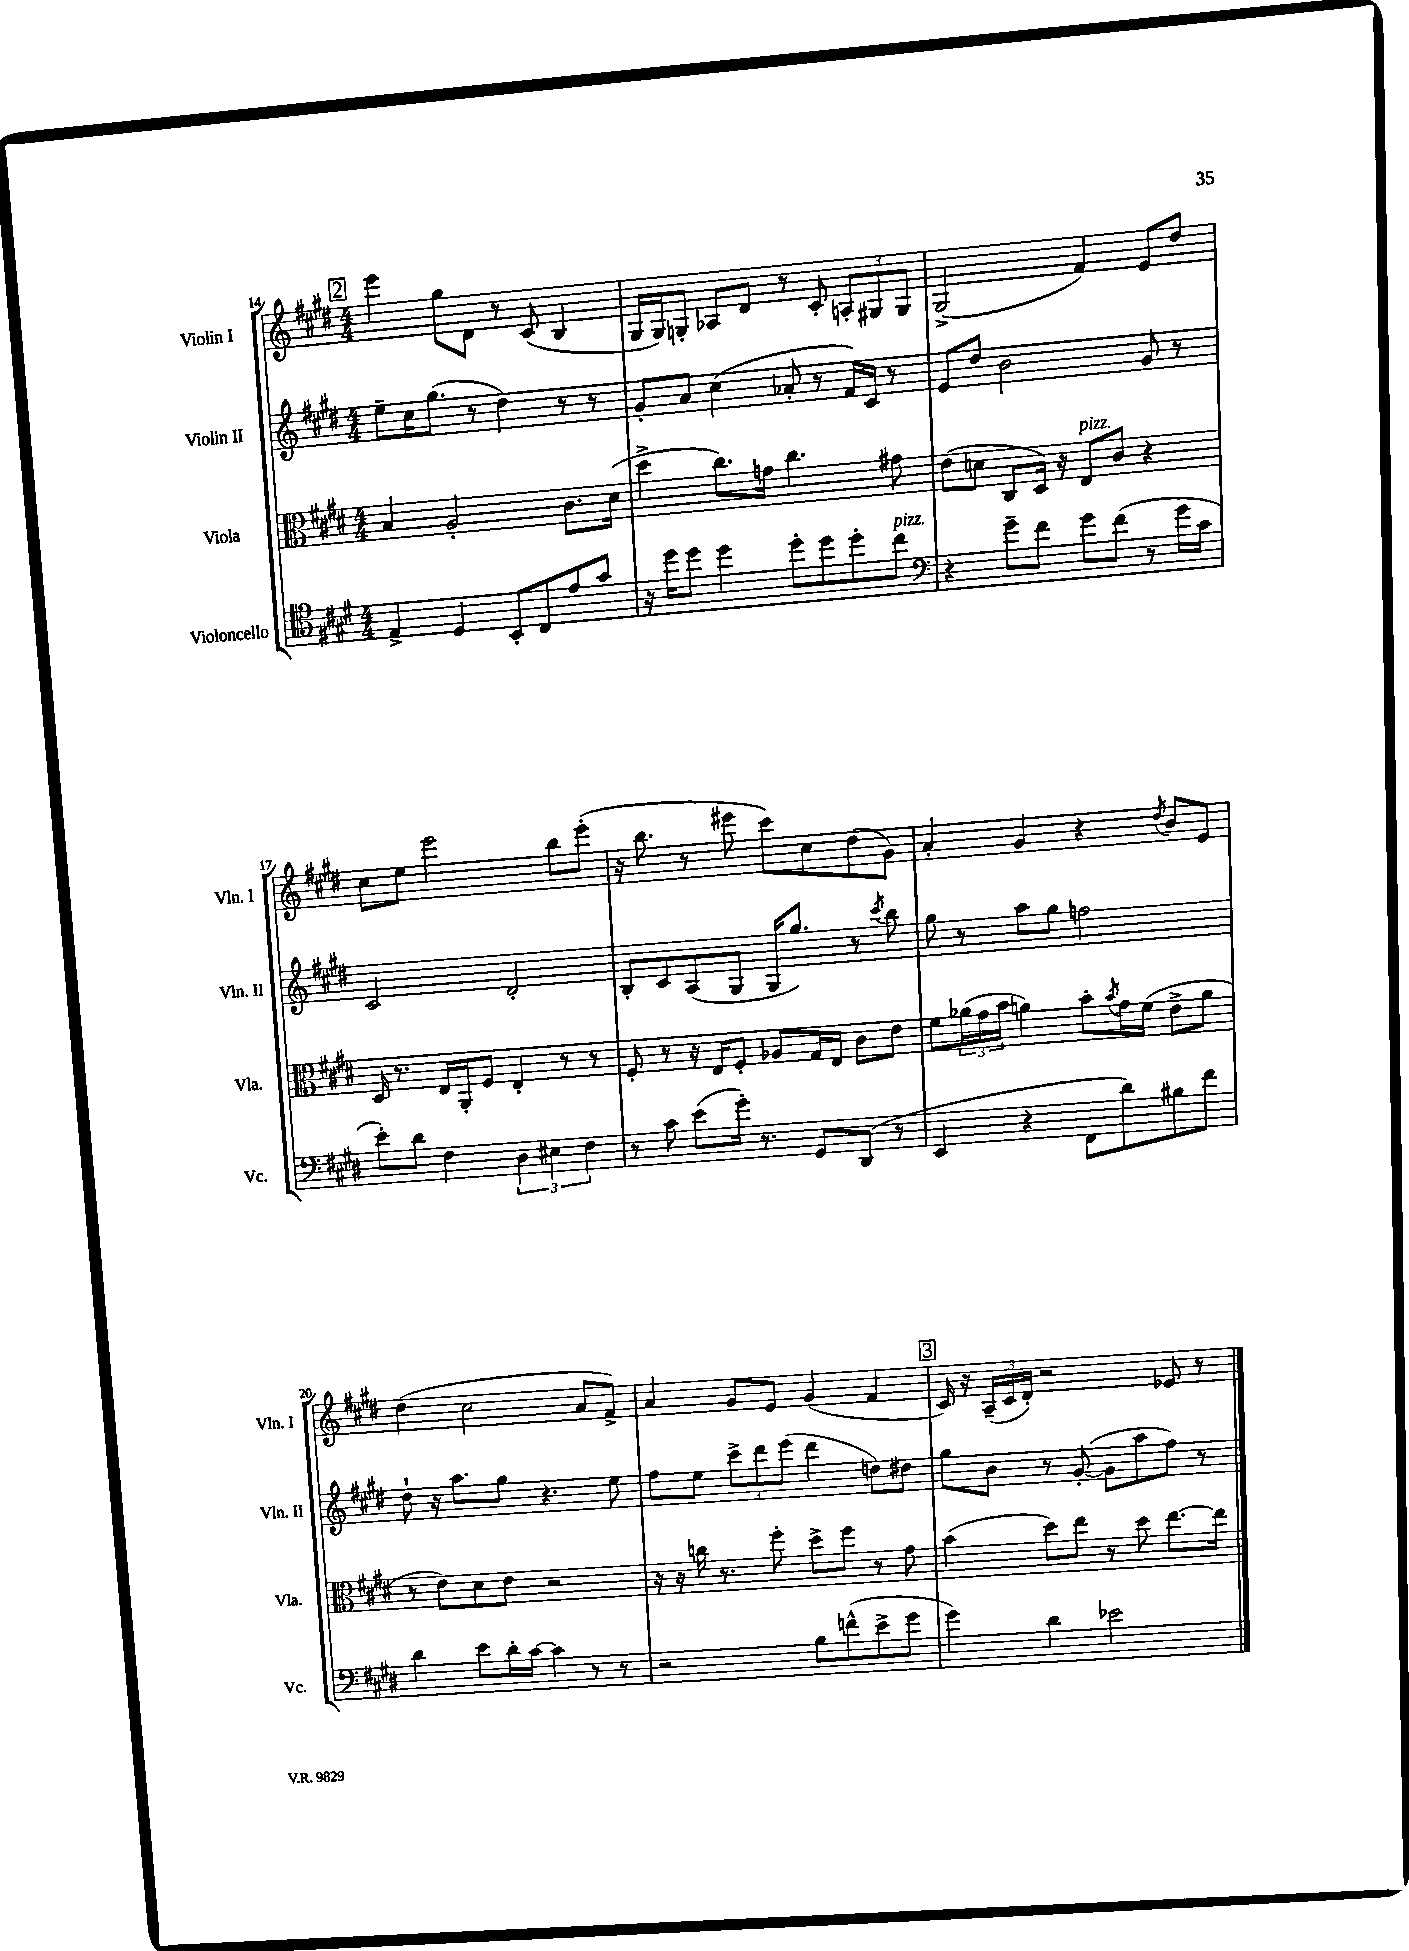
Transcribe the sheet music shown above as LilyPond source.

<<
\new StaffGroup <<
\new Staff = "s0" \with { instrumentName = "Violin I" shortInstrumentName = "Vln. I" } {
    \clef treble \key e \major \numericTimeSignature \time 4/4
    \mark \markup { \box "2" } e'''4 gis''8 dis'8 r8 cis'8( b4 |
    gis16 gis16) g8-. aes8 dis'8 r8 cis'8-. \tuplet 3/2 { a8-. gis8 gis8 } |
    gis2->( fis'4) e'8 dis''8 |
    cis''8 e''8 e'''2 b''8 e'''8-.( |
    r16 b''8. r8 eis'''8 cis'''8) cis''8 dis''8( gis'8) |
    a'4-. gis'4 r4 \acciaccatura { dis''8 } b'8 e'8 |
    dis''4( cis''2 a'8 fis'8->) |
    a'4 gis'8 e'8 gis'4( fis'4 |
    \mark \markup { \box "3" } cis'16) r16 \tuplet 3/2 { a16--( cis'16 dis'16-.) } r2 ees'8 r8 \bar "|." |
}
\new Staff = "s1" \with { instrumentName = "Violin II" shortInstrumentName = "Vln. II" } {
    \clef treble \key e \major \numericTimeSignature \time 4/4
    \mark \markup { \box "2" } e''8-- cis''16 gis''8.( r8 dis''4) r8 r8 |
    gis'8-. a'8 cis''4( aes'8-. r8 fis'16) cis'16 r8 |
    e'8 dis''8 b'2 gis'8 r8 |
    cis'2 dis'2-. |
    b8-. cis'8 a8( gis8 gis16 gis''8.) r8 \acciaccatura { cis'''8 } b''8 |
    gis''8 r8 a''8 gis''8 f''2 |
    dis''8-! r16 a''8. gis''8 r4. e''8 |
    fis''8 e''8 \tuplet 3/2 { cis'''8-> dis'''8 e'''8( } dis'''4 d''8) dis''8 |
    \mark \markup { \box "3" } gis''8 b'8 r8 gis'8~-.( gis'8 a''8 fis''8) r8 \bar "|." |
}
\new Staff = "s2" \with { instrumentName = "Viola" shortInstrumentName = "Vla." } {
    \clef alto \key e \major \numericTimeSignature \time 4/4
    \mark \markup { \box "2" } b4 a2-. cis'8. dis'16( |
    dis''4-> cis''8.) g'16 cis''4. gis'8 |
    e'8( d'8 cis8 dis16) r16 e8^\markup { \italic "pizz." } cis'8 r4 |
    dis16 r8. e16 a,16-. fis8 e4-. r8 r8 |
    fis8-. r8 r16 e16 fis8-. aes8 gis16 e16 cis'8 e'8 |
    fis'8 \tuplet 3/2 { aes'16( gis'16 b'16 } a'4) b'8-. \acciaccatura { b'8 } gis'16 fis'16( e'8-> a'8 |
    r8 e'8) dis'8 e'8 r2 |
    r16 r16 c''16 r8. fis''8-. dis''8-> fis''8 r8 gis'8 |
    \mark \markup { \box "3" } b'4( dis''8) e''8 r8 dis''8 e''8.~ e''16 \bar "|." |
}
\new Staff = "s3" \with { instrumentName = "Violoncello" shortInstrumentName = "Vc." } {
    \clef tenor \key e \major \numericTimeSignature \time 4/4
    \mark \markup { \box "2" } e4-> dis4 b,8-. cis8 e'8 gis'8 |
    r16 dis''16 dis''8 dis''4 dis''8-. dis''8 dis''8-. cis''8^\markup { \italic "pizz." } |
    \clef bass r4 gis'8-- fis'8 gis'8 fis'8( r8 gis'16 cis'16 |
    e'8-.) dis'8 fis4 \tuplet 3/2 { dis4 eis4 fis4 } |
    r8 cis'8 e'8( gis'16-.) r8. gis,8 dis,8( r8 |
    e,4 r4 fis,8 dis'8) bis8 fis'8 |
    dis'4 e'8 dis'16-. cis'16~ cis'4 r8 r8 |
    r2 b8 f'8-^( e'8-> gis'8 |
    \mark \markup { \box "3" } gis'4) dis'4 ees'2 \bar "|." |
}
>>
>>
\layout { \context { \Score currentBarNumber = #14 } }
